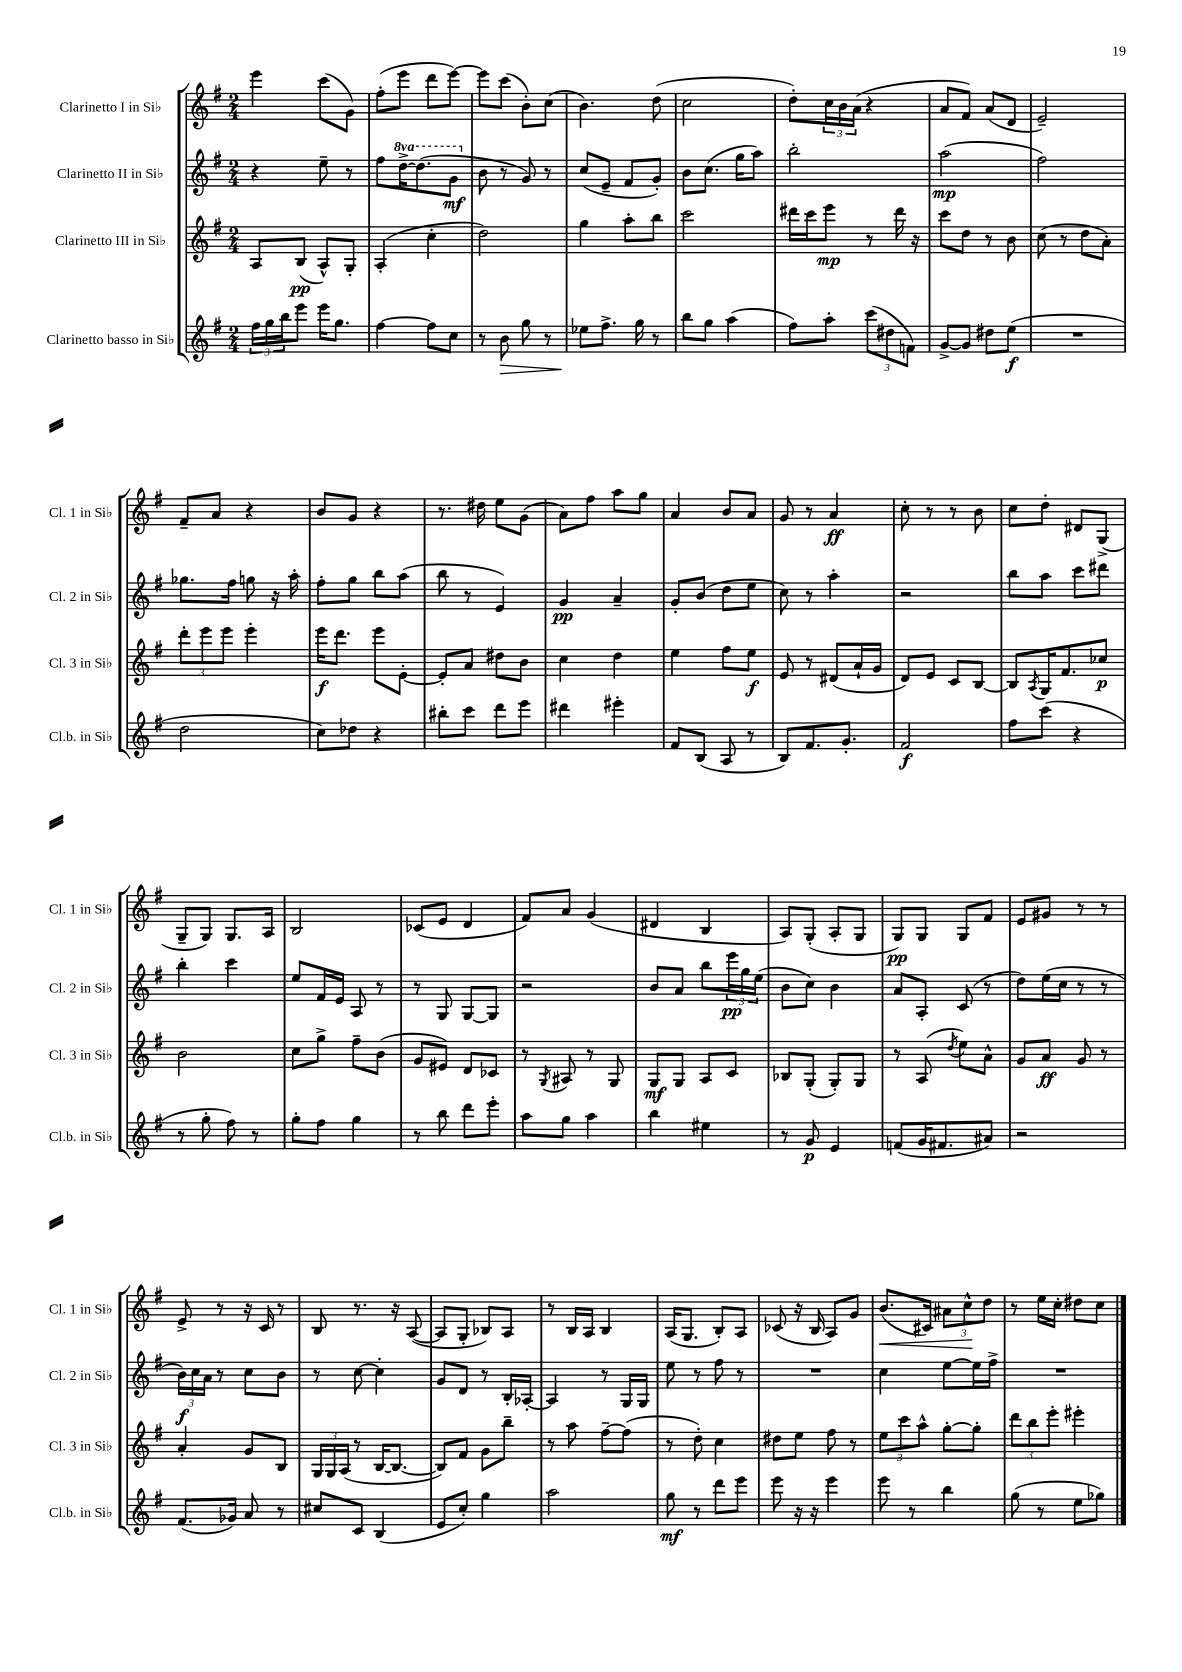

**kern	**dynam	**kern	**dynam	**kern	**dynam	**kern	**dynam
*part4	*part4	*part3	*part3	*part2	*part2	*part1	*part1
*staff4	*staff4	*staff3	*staff3	*staff2	*staff2	*staff1	*staff1
*I"Clarinetto basso in Si♭	*	*I"Clarinetto III in Si♭	*	*I"Clarinetto II in Si♭	*	*I"Clarinetto I in Si♭	*
*I'Cl.b. in Si♭	*	*I'Cl. 3 in Si♭	*	*I'Cl. 2 in Si♭	*	*I'Cl. 1 in Si♭	*
*clefG2	*	*clefG2	*	*clefG2	*	*clefG2	*
*k[f#]	*	*k[f#]	*	*k[f#]	*	*k[f#]	*
*M2/4	*	*M2/4	*	*M2/4	*	*M2/4	*
=104	=104	=104	=104	=104	=104	=104	=104
24ff#\LL	.	8A/L	.	4r	.	4eee\	.
24gg\	.	.	.	.	.	.	.
24bb\J	.	.	.	.	.	.	.
8eee\J	.	(8B/J	pp	.	.	.	.
16eee\KL	.	8A^^/L)	.	8ee~\	.	(8ccc\L	.
8.gg\J	.	.	.	.	.	.	.
.	.	8G'/J	.	8r	.	8g\J)	.
=105	=105	=105	=105	=105	=105	=105	=105
[4ff#\	.	(4A'/	.	8ff#\L	.	(8ff#'\L	.
*	*	*	*	*8va	*	*	*
.	.	.	.	[16ddd^\K	.	8eee\J	.
.	.	.	.	(8.ddd\]	.	.	.
8ff#\L]	.	4cc'\	.	.	.	8ddd\L	.
8cc\J	.	.	.	8gg\J	mf	[8eee\J)	.
=106	=106	=106	=106	=106	=106	=106	=106
*	*	*	*	*X8va	*	*	*
8r	.	2dd\)	.	8b\	.	8eee\L]	.
!	!LO:HP:b	!	!	!	!	!	!
8b\	>	.	.	8r	.	(8ccc\J	.
8gg\	.	.	.	8g/)	.	8b'\L)	.
8r	.	.	.	8r	.	(8cc\J	.
=107	=107	=107	=107	=107	=107	=107	=107
8ee-X\L	.	4gg\	.	(8cc/L	.	4.b\)	.
8.ff#^\J	]	.	.	8e~/J	.	.	.
.	.	8aa'\L	.	8f#/L	.	.	.
16gg\	.	.	.	.	.	.	.
8r	.	8bb\J	.	8g'/J)	.	(8dd\	.
=108	=108	=108	=108	=108	=108	=108	=108
8bb\L	.	2ccc\	.	8b\L	.	2cc\	.
8gg\J	.	.	.	(8.cc\J	.	.	.
(4aa\	.	.	.	.	.	.	.
.	.	.	.	16gg\KL	.	.	.
.	.	.	.	8aa\J)	.	.	.
=109	=109	=109	=109	=109	=109	=109	=109
8ff#\L)	.	16ddd#X\LL	.	2bb'\	.	8dd'\L)	.
.	.	16ccc\J	.	.	.	.	.
8aa'\J	.	8eee\J	mp	.	.	24cc\L	.
.	.	.	.	.	.	24b\	.
.	.	.	.	.	.	(24a\JJ	.
(12ccc\L	.	8r	.	.	.	4r	.
12dd#X\	.	.	.	.	.	.	.
.	.	16ddd#\	.	.	.	.	.
12fn\J)	.	.	.	.	.	.	.
.	.	16r	.	.	.	.	.
=110	=110	=110	=110	=110	=110	=110	=110
[8g^/L	.	8ccc\L	.	(2aa\	mp	8a/L	.
8g/J]	.	8dd\J	.	.	.	8f#/J)	.
8dd#X\L	.	8r	.	.	.	(8a/L	.
(8ee\J	f	8b\	.	.	.	8d/J	.
=111	=111	=111	=111	=111	=111	=111	=111
2r	.	(8cc\	.	2ff#\)	.	2e~/)	.
.	.	8r	.	.	.	.	.
.	.	8dd\L	.	.	.	.	.
.	.	8a'\J)	.	.	.	.	.
!!LO:LB:g=z
=112	=112	=112	=112	=112	=112	=112	=112
2dd\	.	12ddd'\L	.	8.gg-X\L	.	8f#~/L	.
.	.	12eee\	.	.	.	.	.
.	.	.	.	.	.	8a/J	.
.	.	12eee\J	.	.	.	.	.
.	.	.	.	16ff#\Jk	.	.	.
.	.	4eee'\	.	8ggn\	.	4r	.
.	.	.	.	16r	.	.	.
.	.	.	.	16aa'\	.	.	.
=113	=113	=113	=113	=113	=113	=113	=113
8cc\L)	.	16eee\KL	f	8ff#'\L	.	8b/L	.
.	.	8.ddd\J	.	.	.	.	.
8dd-X\J	.	.	.	8gg\J	.	8g/J	.
4r	.	8eee\L	.	8bb\L	.	4r	.
.	.	[8e'\J	.	(8aa\J	.	.	.
=114	=114	=114	=114	=114	=114	=114	=114
8bb#X'\L	.	8e'/L]	.	8bb\	.	8.r	.
8ccc\J	.	8a/J	.	8r	.	.	.
.	.	.	.	.	.	16dd#X\	.
8ddd\L	.	8dd#X\L	.	4e/)	.	8ee\L	.
8eee\J	.	8b\J	.	.	.	(8g\J	.
=115	=115	=115	=115	=115	=115	=115	=115
4ddd#X\	.	4cc\	.	4g/	pp	8a\L)	.
.	.	.	.	.	.	8ff#\J	.
4eee#X'\	.	4dd\	.	4a~/	.	8aa\L	.
.	.	.	.	.	.	8gg\J	.
=116	=116	=116	=116	=116	=116	=116	=116
8f#/L	.	4ee\	.	8g'/L	.	4a/	.
(8B/J	.	.	.	(8b/J	.	.	.
8A/	.	8ff#\L	.	8dd\L	.	8b/L	.
8r	.	8ee\J	f	8ee\J	.	8a/J	.
=117	=117	=117	=117	=117	=117	=117	=117
8B/L)	.	8e/	.	8cc\)	.	8g/	.
8.f#/	.	8r	.	8r	.	8r	.
.	.	(8d#X/L	.	4aa'\	.	4a/	ff
8.g'/J	.	.	.	.	.	.	.
.	.	16a`/L	.	.	.	.	.
.	.	16g/JJ	.	.	.	.	.
=118	=118	=118	=118	=118	=118	=118	=118
2f#/	f	8d/L)	.	2r	.	8cc'\	.
.	.	8e/J	.	.	.	8r	.
.	.	8c/L	.	.	.	8r	.
.	.	[8B/J	.	.	.	8b\	.
=119	=119	=119	=119	=119	=119	=119	=119
8ff#\L	.	8B/L]	.	8bb\L	.	8cc\L	.
.	.	8qA/	.	.	.	.	.
(8ccc\J	.	16G/K	.	8aa\J	.	8dd'\J	.
.	.	8.f#/	.	.	.	.	.
4r	.	.	.	8ccc\L	.	8d#X/L	.
.	.	8cc-X/J	p	8ddd#X\J	.	(8G^/J	.
!!LO:LB:g=z
=120	=120	=120	=120	=120	=120	=120	=120
8r	.	2b\	.	4bb'\	.	8G~/L	.
8gg'\	.	.	.	.	.	8G/J)	.
8ff#\)	.	.	.	4ccc\	.	8.G/L	.
8r	.	.	.	.	.	.	.
.	.	.	.	.	.	16A/Jk	.
=121	=121	=121	=121	=121	=121	=121	=121
8gg'\L	.	8cc\L	.	8ee/L	.	2B/	.
8ff#\J	.	8gg^\J	.	16f#/L	.	.	.
.	.	.	.	16e/JJ	.	.	.
4gg\	.	8ff#~\L	.	8A/	.	.	.
.	.	(8b\J	.	8r	.	.	.
=122	=122	=122	=122	=122	=122	=122	=122
8r	.	8g/L	.	8r	.	(8c-X/L	.
8bb\	.	8e#X/J)	.	8G/	.	8e/J	.
8ddd\L	.	8d/L	.	[8G/L	.	4d/	.
8eee'\J	.	8c-X/J	.	8G/J]	.	.	.
=123	=123	=123	=123	=123	=123	=123	=123
8aa\L	.	8r	.	2r	.	8f#/L)	.
.	.	8qG/	.	.	.	.	.
8gg\J	.	8A#X/	.	.	.	8a/J	.
4aa\	.	8r	.	.	.	(4g/	.
.	.	8G/	.	.	.	.	.
=124	=124	=124	=124	=124	=124	=124	=124
4bb\	.	8G/L	mf	8b/L	.	4d#X/	.
.	.	8G/J	.	8a/J	.	.	.
4ee#X\	.	8A/L	.	8bb\L	.	4B/	.
.	.	8c/J	.	24eee\L	pp	.	.
.	.	.	.	24gg\	.	.	.
.	.	.	.	(24ee\JJ	.	.	.
=125	=125	=125	=125	=125	=125	=125	=125
8r	.	8B-X/L	.	8b\L	.	8A/L)	.
8g/	p	(8G'/J	.	8cc\J)	.	(8G'/J	.
4e/	.	8G'/L)	.	4b\	.	8A'/L	.
.	.	8G/J	.	.	.	8G/J	.
=126	=126	=126	=126	=126	=126	=126	=126
(8fn/L	.	8r	.	8a/L	.	8G/L)	pp
16g/K	.	(8A/	.	8A'/J	.	8G/J	.
8.f#X/	.	.	.	.	.	.	.
.	.	8qdd/	.	.	.	.	.
.	.	8ee\L)	.	(8c/	.	8G/L	.
8a#X/J)	.	8a^^\J	.	8r	.	8f#/J	.
=127	=127	=127	=127	=127	=127	=127	=127
2r	.	8g/L	.	8dd\L)	.	8e/L	.
.	.	8a/J	ff	(16ee\L	.	8g#X/J	.
.	.	.	.	16cc\JJ	.	.	.
.	.	8g/	.	8r	.	8r	.
.	.	8r	.	8r	.	8r	.
!!LO:LB:g=z
=128	=128	=128	=128	=128	=128	=128	=128
(8.f#/L	.	4a'/	.	24b\LL)	f	8e^/	.
.	.	.	.	24cc\	.	.	.
.	.	.	.	24a\JJ	.	.	.
.	.	.	.	8r	.	8r	.
16g-X/Jk)	.	.	.	.	.	.	.
8a/	.	8g/L	.	8cc\L	.	16r	.
.	.	.	.	.	.	16c/	.
8r	.	8B/J	.	8b\J	.	8r	.
=129	=129	=129	=129	=129	=129	=129	=129
8cc#X/L	.	24G/LL	.	8r	.	8B/	.
.	.	24G/	.	.	.	.	.
.	.	(24A/JJ	.	.	.	.	.
8c/J	.	8r	.	[8cc\	.	8.r	.
(4B/	.	[16B/KL	.	4cc'\]	.	.	.
.	.	8.B/J_	.	.	.	16r	.
.	.	.	.	.	.	([8A/	.
=130	=130	=130	=130	=130	=130	=130	=130
8e/L	.	8B/L])	.	8g/L	.	8A/L]	.
8cc'/J)	.	8f#/J	.	8d/J	.	8G'/J	.
4gg\	.	8g\L	.	8r	.	8B-X/L)	.
.	.	8bb~\J	.	16B'/LL	.	8A/J	.
.	.	.	.	[16A-X'/JJ	.	.	.
=131	=131	=131	=131	=131	=131	=131	=131
2aa\	.	8r	.	4A-/]	.	8r	.
.	.	8aa\	.	.	.	16B/LL	.
.	.	.	.	.	.	16A/JJ	.
.	.	[8ff#~\L	.	8r	.	4B/	.
.	.	(8ff#\J]	.	16G/LL	.	.	.
.	.	.	.	16G/JJ	.	.	.
=132	=132	=132	=132	=132	=132	=132	=132
8gg\	mf	8r	.	8ee\	.	(16A/KL	.
.	.	.	.	.	.	8.G/J	.
8r	.	8dd'\)	.	8r	.	.	.
8ddd\L	.	4cc\	.	8ff#\	.	8B'/L)	.
8eee\J	.	.	.	8r	.	8A/J	.
=133	=133	=133	=133	=133	=133	=133	=133
8eee\	.	8dd#X\L	.	2r	.	(8c-X/	.
16r	.	8ee\J	.	.	.	16r	.
16r	.	.	.	.	.	16B/	.
4eee\	.	8ff#\	.	.	.	8A/L)	.
.	.	8r	.	.	.	8g/J	.
=134	=134	=134	=134	=134	=134	=134	=134
!	!	!	!	!	!	!	!LO:HP:b
8eee\	.	12ee\L	.	4cc\	.	(8.b/L	<
.	.	12ccc\	.	.	.	.	.
8r	.	.	.	.	.	.	.
.	.	12aa^^\J	.	.	.	.	.
.	.	.	.	.	.	16c#X/Jk)	.
4bb\	.	[8gg'\L	.	[8ee\L	.	12a#X\L	.
.	.	.	.	.	.	12cc^^\	.
.	.	8gg'\J]	.	16ee\L]	.	.	.
.	.	.	.	.	.	12dd\J	[
.	.	.	.	16ff#^\JJ	.	.	.
=135	=135	=135	=135	=135	=135	=135	=135
(8gg\	.	12ddd\L	.	2r	.	8r	.
.	.	12bb\	.	.	.	.	.
8r	.	.	.	.	.	16ee\LL	.
.	.	12eee'\J	.	.	.	.	.
.	.	.	.	.	.	16cc'\JJ	.
8ee\L	.	4eee#X'\	.	.	.	8dd#X\L	.
8gg-X\J)	.	.	.	.	.	8cc\J	.
==	==	==	==	==	==	==	==
*-	*-	*-	*-	*-	*-	*-	*-
